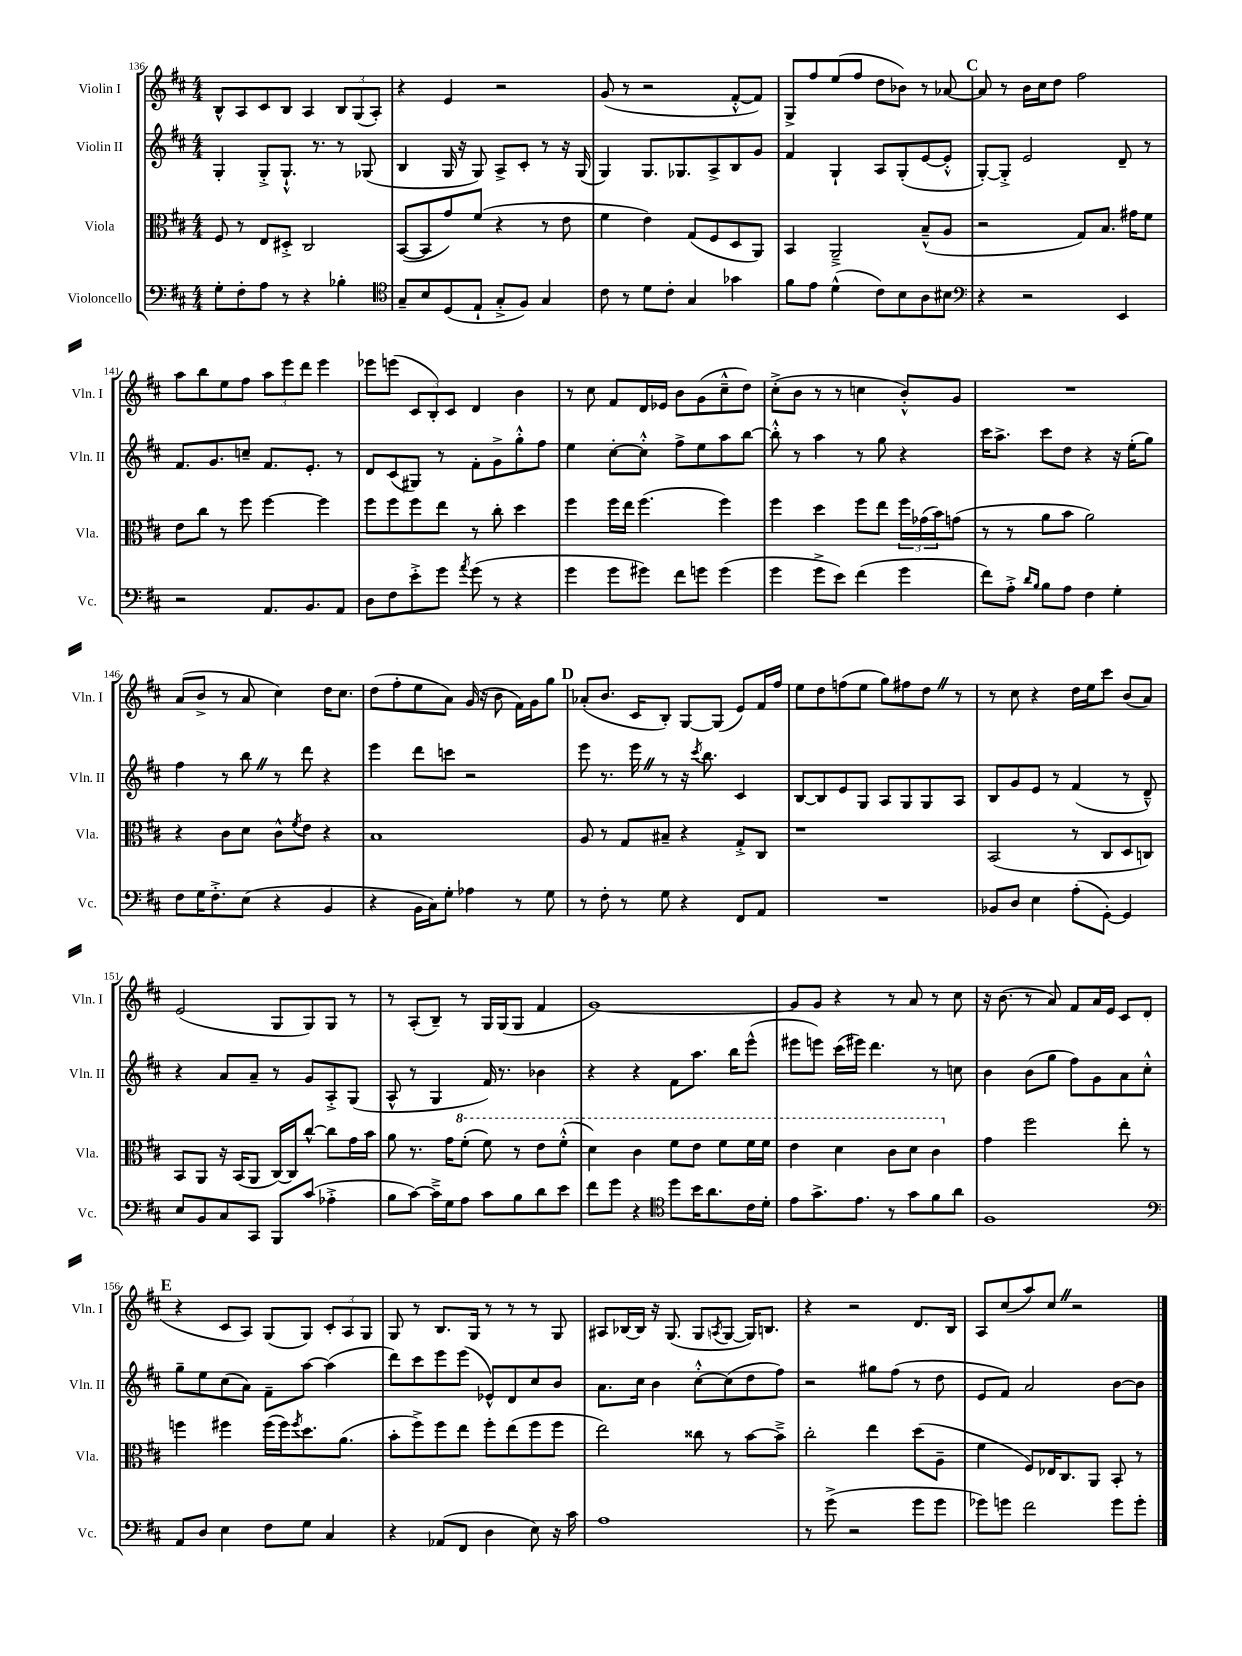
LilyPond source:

<<
\new StaffGroup <<
\new Staff = "s0" \with { instrumentName = "Violin I" shortInstrumentName = "Vln. I" } {
    \clef treble \key d \major \numericTimeSignature \time 4/4
    b8-^ a8 cis'8 b8 a4 \tuplet 3/2 { b8 g8( a8-.) } |
    r4 e'4 r2 |
    g'8( r8 r2 fis'8~-.-^ fis'8) |
    g8-> fis''8 e''8( fis''8 d''8 bes'8) r8 aes'8~ |
    \mark \markup { \bold "C" } aes'8 r8 b'16 cis''16 d''8 fis''2 |
    a''8 b''8 e''8 fis''8 \tuplet 3/2 { a''8 e'''8 d'''8 } e'''4 |
    ees'''8 e'''8( \tuplet 3/2 { cis'8 b8-.) cis'8 } d'4 b'4 |
    r8 cis''8 fis'8 d'16 ees'16 b'8 g'8( cis''8---^ d''8) |
    cis''8-.->( b'8 r8 r8 c''4 b'8-.-^) g'8 |
    R1 |
    a'8( b'8-> r8 a'8 cis''4) d''16 cis''8. |
    d''8( fis''8-. e''8 a'8) g'16( r16 b'8 fis'16) g'16 g''8 |
    \mark \markup { \bold "D" } aes'8-.( b'8. cis'16 b8-.) g8~ g8( e'8) fis'16 fis''16 |
    e''8 d''8 f''8( e''8 g''8) fis''8 d''8 \once \override BreathingSign.text = \markup { \musicglyph "scripts.caesura.straight" } \breathe r8 |
    r8 cis''8 r4 d''16 e''16 cis'''8 b'8( a'8) |
    e'2( g8 g8) g8 r8 |
    r8 a8-.( b8--) r8 g16 g16( g8 fis'4 |
    g'1~) |
    g'8 g'8 r4 r8 a'8 r8 cis''8 |
    r16 b'8.( r8 a'8) fis'8 a'16 e'16 cis'8 d'8( |
    \mark \markup { \bold "E" } r4 cis'8 a8) g8( g8) \tuplet 3/2 { cis'8-. a8 g8 } |
    g8 r8 b8. g16 r8 r8 r8 g8 |
    ais8 bes16~ bes16 r16 g8.( g8 \acciaccatura { a8 } g8~ g16) b8. |
    r4 r2 d'8. b16 |
    a8 cis''8( a''8) cis''8 \once \override BreathingSign.text = \markup { \musicglyph "scripts.caesura.straight" } \breathe r2 \bar "|." |
}
\new Staff = "s1" \with { instrumentName = "Violin II" shortInstrumentName = "Vln. II" } {
    \clef treble \key d \major \numericTimeSignature \time 4/4
    g4-. g8-.-> g8.-!-^ r8. r8 ges8( |
    b4 g16 r16 g8) a8-> cis'8-. r8 r16 g16( |
    g4) g8. ges8. a8-> b8 g'8 |
    fis'4 g4-! a8 g8-.( e'8~ e'8-.-^ |
    \mark \markup { \bold "C" } g8~-.) g8-.-> e'2 d'8-- r8 |
    fis'8. g'8. c''8-- fis'8. e'8.-. r8 |
    d'8 cis'8( gis8) r8 fis'8-. g'8-> g''8-.-^ fis''8 |
    e''4 cis''8~-. cis''8-.-^ fis''8-> e''8 a''8 b''8~ |
    b''8-.-^ r8 a''4 r8 g''8 r4 |
    cis'''16 a''8.-> cis'''8 d''8 r4 r16 e''16-.( g''8) |
    fis''4 r8 b''8 \once \override BreathingSign.text = \markup { \musicglyph "scripts.caesura.straight" } \breathe r8 d'''8 r4 |
    e'''4 d'''8 c'''8 r2 |
    \mark \markup { \bold "D" } e'''8 r8. e'''16 \once \override BreathingSign.text = \markup { \musicglyph "scripts.caesura.straight" } \breathe r8 r16 \acciaccatura { cis'''8 } b''8. cis'4 |
    b8~ b8 e'8 g8 a8 g8 g8 a8 |
    b8 g'8 e'8 r8 fis'4( r8 d'8---^) |
    r4 a'8 a'8-- r8 g'8 a8-.-> g8( |
    a8-^ r8 g4 fis'16) r8. bes'4 |
    r4 r4 fis'8 a''8. b''16 e'''8-^( |
    eis'''8 e'''8) cis'''16( eis'''16) d'''4. r8 c''8 |
    b'4 b'8( g''8 fis''8) g'8 a'8 cis''8-.-^ |
    \mark \markup { \bold "E" } g''8-- e''8 cis''8( a'8) fis'8-- a''8~ a''4( |
    d'''8) cis'''8 e'''8 e'''8( ees'8-^) d'8 cis''8 b'8 |
    a'8. cis''16 b'4 cis''8~-.-^ cis''8( d''8 fis''8) |
    r2 gis''8 fis''8( r8 d''8 |
    e'8 fis'8) a'2 b'8~ b'8 \bar "|." |
}
\new Staff = "s2" \with { instrumentName = "Viola" shortInstrumentName = "Vla." } {
    \clef alto \key d \major \numericTimeSignature \time 4/4
    fis8 r8 e8 dis8-.-> cis2 |
    b,8~( b,8 g'8) fis'8( r4 r8 e'8 |
    fis'4 e'4) g8( fis8 d8 a,8) |
    b,4 a,2---> b8---^( a8 |
    \mark \markup { \bold "C" } r2 g8) b8. gis'16 fis'8 |
    e'8 cis''8 r8 fis''8 fis''4~ fis''4 |
    fis''8 fis''8 fis''8 e''8 r8 cis''8-. d''4 |
    fis''4 fis''16 e''16 fis''4.( fis''4) |
    fis''4 d''4 fis''8 e''8 \tuplet 3/2 { fis''16 ges'16( b'16) } g'8( |
    r8 r8 a'8 b'8 a'2) |
    r4 cis'8 d'8 cis'8-^ \acciaccatura { fis'8 } e'8 r4 |
    b1 |
    \mark \markup { \bold "D" } a8 r8 g8 bis8-- r4 g8-.-> cis8 |
    r1 |
    b,2( r8 cis8 d8 c8) |
    b,8 a,8 r16 b,16( a,8 cis16~) cis16 cis''8~-^ cis''8 g'16 b'16 |
    a'8 r8. g'16 \ottava #1 fis''8-.( fis''8) r8 e''8 fis''8-.-^( |
    d''4) cis''4 fis''8 e''8 fis''8 fis''16 fis''16 |
    e''4 d''4 cis''8 d''8 cis''4 \ottava #0 |
    g'4 fis''2 e''8-. r8 |
    \mark \markup { \bold "E" } f''4 fis''4 fis''16( fis''16) \acciaccatura { fis''8 } d''8. a'8.( |
    b'8-. fis''8->) fis''8 e''8 fis''8-. e''8( fis''8 fis''8 |
    e''2) cisis''8 r8 b'8~ b'8---> |
    cis''2-. e''4 d''8( a8-- |
    fis'4 fis8) ees16 cis8. a,8 b,8-. r8 \bar "|." |
}
\new Staff = "s3" \with { instrumentName = "Violoncello" shortInstrumentName = "Vc." } {
    \clef bass \key d \major \numericTimeSignature \time 4/4
    g8-. fis8-. a8 r8 r4 bes4-. |
    \clef tenor g8-- b8 d8( e8-! g8-.-> fis8) g4 |
    cis'8 r8 d'8 cis'8-. g4 ges'4 |
    fis'8 e'8 d'4-^( cis'8) b8 a8 bis8 |
    \mark \markup { \bold "C" } \clef bass r4 r2 e,4 |
    r2 a,8. b,8. a,8 |
    d8 fis8 e'8-.-> g'8 \acciaccatura { a'8 } g'8( r8 r4 |
    g'4 g'8 gis'8) fis'8 g'8 g'4( |
    g'4 g'8-> e'8) fis'4( g'4 |
    fis'8) a8-.-> \grace { d'16 b16 } b8 a8 fis4 g4-. |
    fis8 g16 fis8.-.-> e8( r4 b,4 |
    r4 b,16 cis16) g8-. aes4 r8 g8 |
    \mark \markup { \bold "D" } r8 fis8-. r8 g8 r4 fis,8 a,8 |
    R1 |
    bes,8 d8 e4 a8-.( g,8~-.) g,4 |
    e8 b,8 cis8 cis,8 b,,8 cis'8( aes4-.-> |
    b8 cis'8~) cis'16---> g16 a8 cis'8 b8 d'8 e'8 |
    fis'8 g'8 r4 \clef tenor d''8 b'16 a'8. cis'16 d'16-. |
    e'8 g'8.-> e'8. r8 g'8 fis'8 a'8 |
    fis1 |
    \mark \markup { \bold "E" } \clef bass a,8 d8 e4 fis8 g8 cis4 |
    r4 aes,8( fis,8 d4 e8) r16 cis'16 |
    a1 |
    r8 g'8->( r2 g'8 g'8 |
    ges'8) g'8 fis'2 g'8 g'8-. \bar "|." |
}
>>
>>
\layout { \context { \Score currentBarNumber = #136 } }
